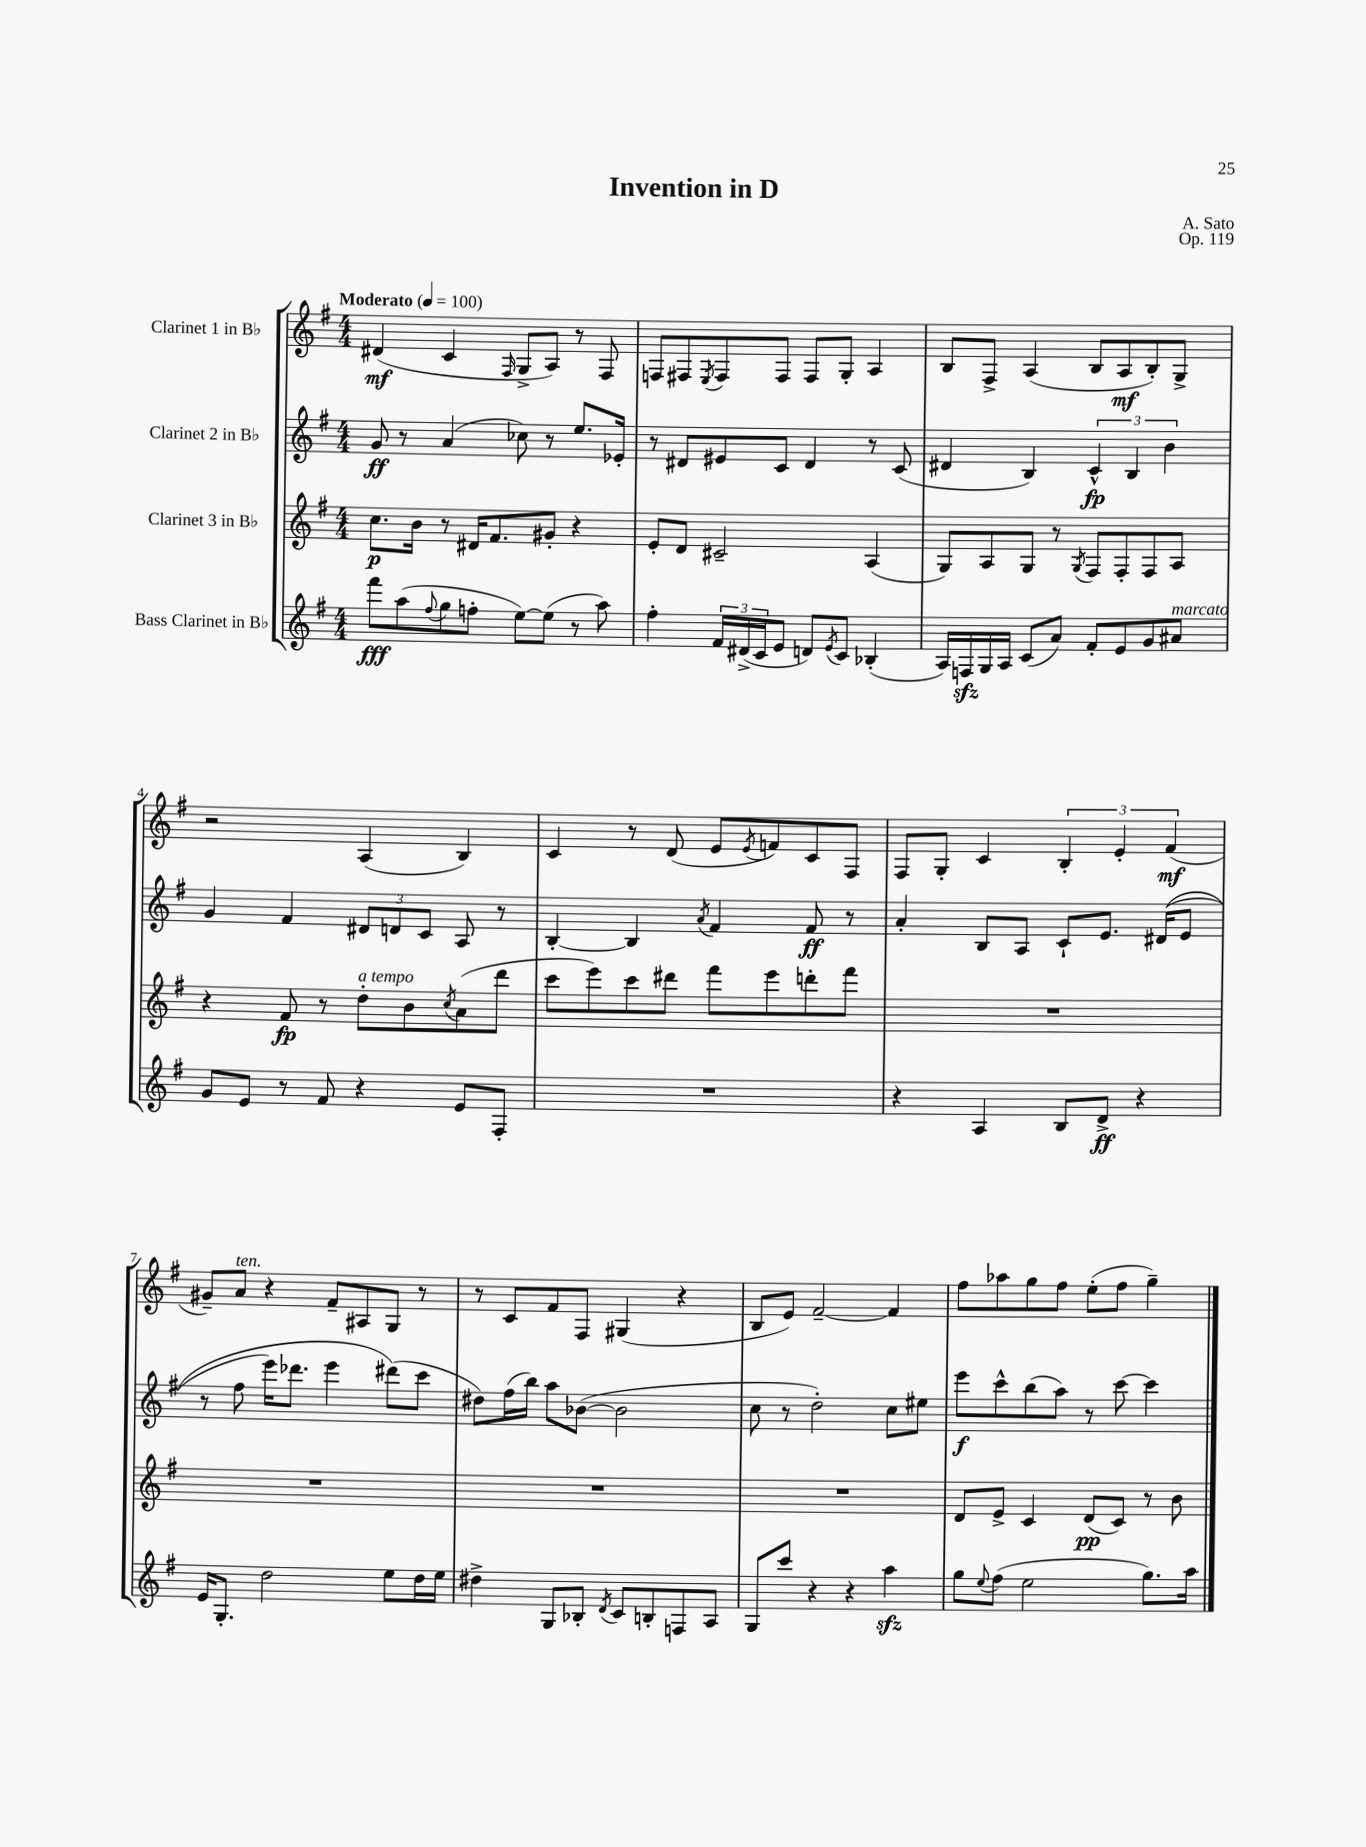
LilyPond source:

\header { title = "Invention in D" composer = "A. Sato" opus = "Op. 119" }
<<
\new StaffGroup <<
\new Staff = "s0" \with { instrumentName = "Clarinet 1 in Bb" } {
    \clef treble \key g \major \numericTimeSignature \time 4/4 \tempo "Moderato" 4 = 100
    dis'4\mf( c'4 \grace { fis16 } g8-> a8) r8 fis8 |
    f8 fis8 \acciaccatura { e8 } fis8 fis8 fis8 g8-. a4 |
    b8 fis8-> a4( b8 a8\mf b8-.) g8-> |
    r2 a4( b4) |
    c'4 r8 d'8( e'8 \acciaccatura { e'8 } f'8) c'8 fis8 |
    fis8 g8-. c'4 \tuplet 3/2 { b4-. e'4-. fis'4\mf( } |
    gis'8--) a'8^\markup { \italic "ten." } r4 fis'8-- ais8 g8 r8 |
    r8 c'8 fis'8 fis8 gis4( r4 |
    b8 e'8) fis'2~-- fis'4 |
    fis''8 aes''8 g''8 fis''8 e''8-.( fis''8 g''4--) \bar "|." |
}
\new Staff = "s1" \with { instrumentName = "Clarinet 2 in Bb" } {
    \clef treble \key g \major \numericTimeSignature \time 4/4
    g'8\ff r8 a'4( ces''8) r8 e''8. ees'16-. |
    r8 dis'8 eis'8 c'8 dis'4 r8 c'8( |
    dis'4 b4) \tuplet 3/2 { c'4-^\fp b4 b'4 } |
    g'4 fis'4 \tuplet 3/2 { dis'8 d'8 c'8 } a8 r8 |
    b4~-. b4 \acciaccatura { a'8 } fis'4 fis'8\ff r8 |
    a'4-. b8 a8 c'8-! e'8. dis'16(\( e'8 |
    r8 fis''8 e'''16) des'''8. e'''4 dis'''8(\) c'''8 |
    dis''8) fis''16( b''16) a''8 bes'8~( bes'2 |
    c''8 r8 d''2-.) c''8 eis''8 |
    e'''8\f c'''8-^ b''8( a''8) r8 c'''8~ c'''4 \bar "|." |
}
\new Staff = "s2" \with { instrumentName = "Clarinet 3 in Bb" } {
    \clef treble \key g \major \numericTimeSignature \time 4/4
    c''8.\p b'16 r8 dis'16 fis'8. gis'8-. r4 |
    e'8-. d'8 cis'2-- a4( |
    g8) a8 g8 r8 \acciaccatura { g8 } fis8 fis8-. fis8 a8 |
    r4 fis'8\fp r8 d''8-.^\markup { \italic "a tempo" } b'8 \acciaccatura { c''8 } a'8( d'''8 |
    c'''8 e'''8) c'''8 dis'''8 fis'''8 e'''8 d'''8-. fis'''8 |
    R1 |
    R1 |
    R1 |
    R1 |
    d'8 e'8-> c'4 d'8\pp( c'8) r8 b'8 \bar "|." |
}
\new Staff = "s3" \with { instrumentName = "Bass Clarinet in Bb" } {
    \clef treble \key g \major \numericTimeSignature \time 4/4
    fis'''8\fff a''8( \appoggiatura { fis''8 } g''8 f''8-. e''8~) e''8( r8 a''8) |
    fis''4-. \tuplet 3/2 { fis'16 dis'16->( c'16 } e'8 d'8) \acciaccatura { e'8 } c'8 bes4-.( |
    a16) f16\sfz g16 a16 c'8( a'8) fis'8-. e'8 g'8 ais'8^\markup { \italic "marcato" } |
    g'8 e'8 r8 fis'8 r4 e'8 fis8-. |
    R1 |
    r4 a4 b8 d'8->\ff r4 |
    e'16 g8.-. d''2 e''8 d''16 e''16 |
    dis''4-> g8 bes8-. \acciaccatura { d'8 } c'8 b8-. f8 a8 |
    g8 c'''8 r4 r4 a''4\sfz |
    g''8 \appoggiatura { e''8 } fis''8( e''2 g''8.) a''16 \bar "|." |
}
>>
>>
